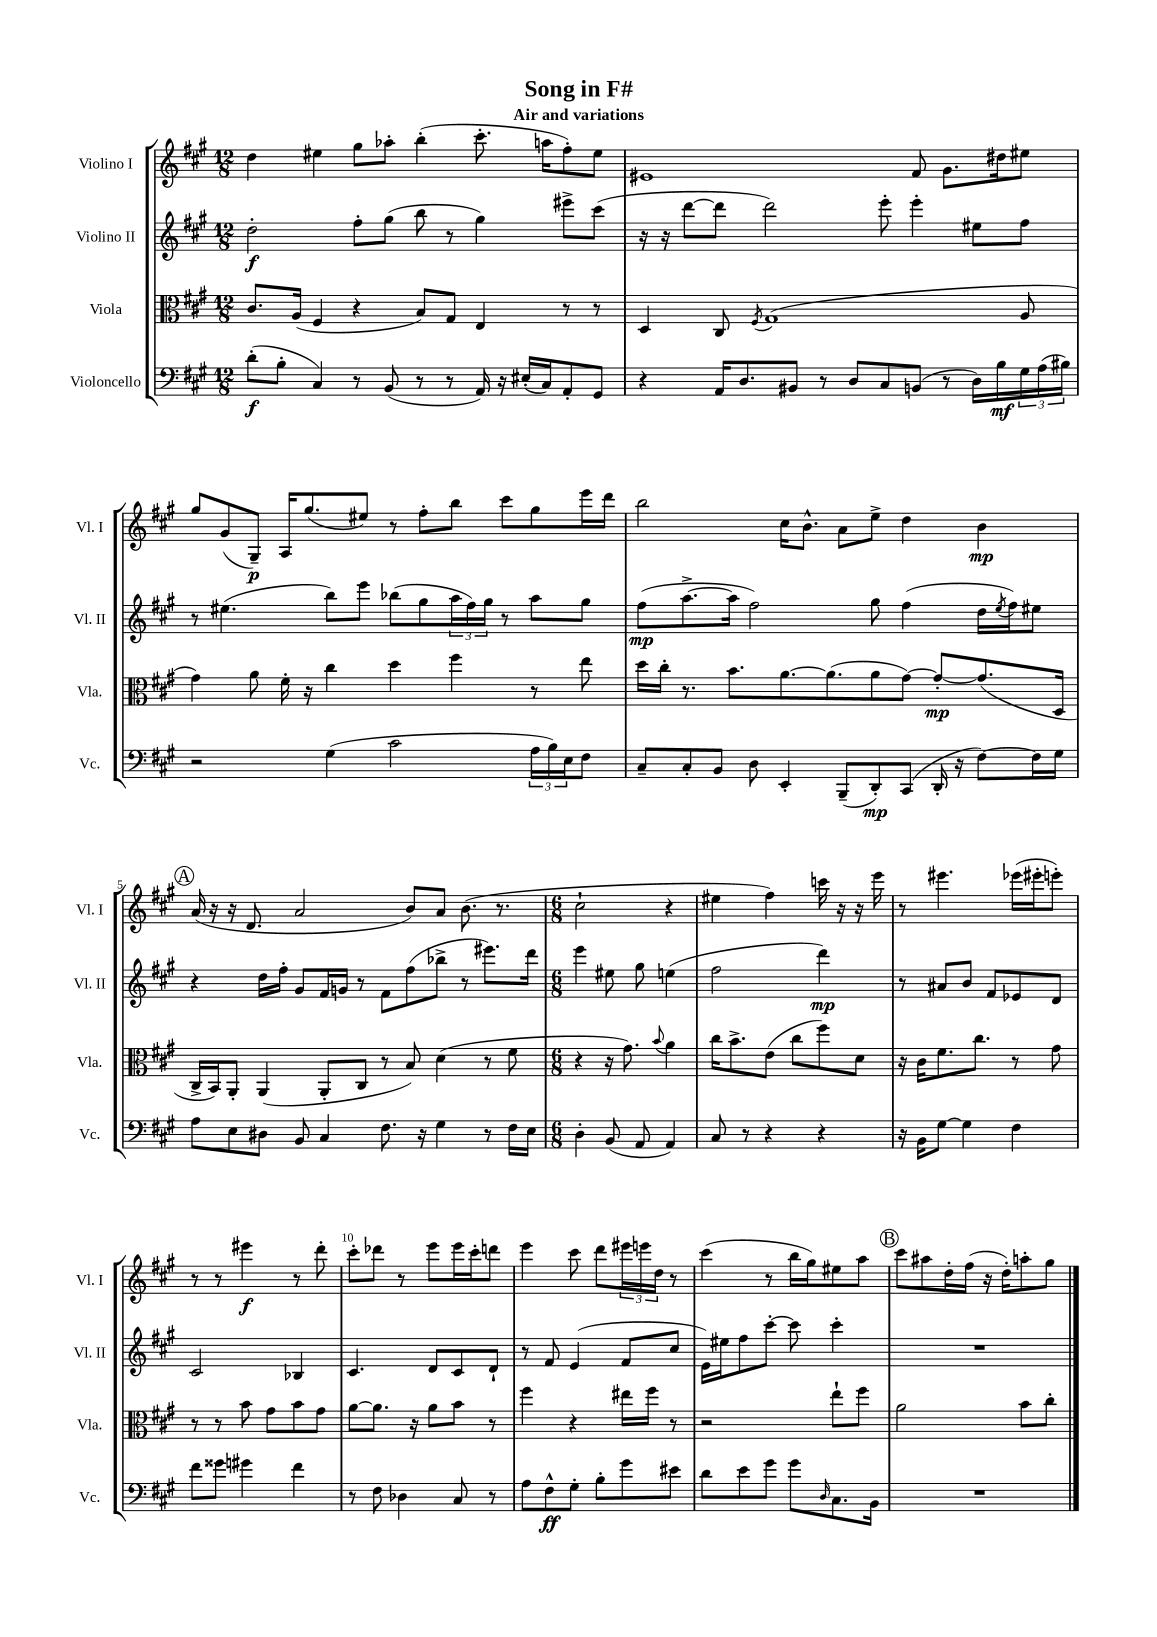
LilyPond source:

\header { title = "Song in F#" subtitle = "Air and variations" }
<<
\new StaffGroup <<
\new Staff = "s0" \with { instrumentName = "Violino I" shortInstrumentName = "Vl. I" } {
    \clef treble \key a \major \numericTimeSignature \time 12/8
    d''4 eis''4 gis''8 aes''8-. b''4-.( cis'''8.-. a''16 fis''8-.) eis''8 |
    eis'1 fis'8 gis'8. dis''16 eis''8 |
    gis''8 gis'8( gis8--\p) a16 gis''8.( eis''8) r8 fis''8-. b''8 cis'''8 gis''8 e'''16 d'''16 |
    b''2 cis''16 b'8.-^ a'8 e''8-> d''4 b'4\mp |
    \mark \markup { \circle "A" } a'16( r16 r16 d'8. a'2 b'8) a'8 b'8.( r8. |
    \numericTimeSignature \time 6/8 cis''2-! r4 |
    eis''4 fis''4) c'''16 r16 r16 e'''16 |
    r8 eis'''4. ees'''16( eis'''16-. e'''8-.) |
    r8 r8 eis'''4\f r8 d'''8-. |
    cis'''8-. des'''8 r8 e'''8 e'''16 cis'''16-. d'''8 |
    e'''4 cis'''8 d'''8 \tuplet 3/2 { eis'''16 e'''16 d''16 } r8 |
    cis'''4( r8 b''16 gis''16) eis''8 a''8 |
    \mark \markup { \circle "B" } cis'''8 ais''8 d''16-. fis''16( r16 d''16-.) a''8-. gis''8 \bar "|." |
}
\new Staff = "s1" \with { instrumentName = "Violino II" shortInstrumentName = "Vl. II" } {
    \clef treble \key a \major \numericTimeSignature \time 12/8
    d''2-.\f fis''8-. gis''8( b''8 r8 gis''4) eis'''8-> cis'''8( |
    r16 r16 d'''8~ d'''8 d'''2) e'''8-. e'''4-. eis''8 fis''8 |
    r8 eis''4.( b''8) e'''8 bes''8( gis''8 \tuplet 3/2 { a''16 fis''16) gis''16 } r8 a''8 gis''8 |
    fis''8\mp( a''8.~-> a''16 fis''2) gis''8 fis''4( d''16 \acciaccatura { e''8 } fis''16) eis''8 |
    \mark \markup { \circle "A" } r4 d''16 fis''16-. gis'8 fis'16 g'16 r8 fis'8 fis''8( bes''8-> r8 eis'''8.) d'''16 |
    \numericTimeSignature \time 6/8 e'''4 eis''8 gis''8 e''4( |
    fis''2 d'''4\mp) |
    r8 ais'8 b'8 fis'8 ees'8 d'8 |
    cis'2 bes4 |
    cis'4. d'8 cis'8 d'8-! |
    r8 fis'8 e'4( fis'8 cis''8 |
    e'16) eis''16 fis''8 cis'''8~-. cis'''8 cis'''4-. |
    \mark \markup { \circle "B" } R2. \bar "|." |
}
\new Staff = "s2" \with { instrumentName = "Viola" shortInstrumentName = "Vla." } {
    \clef alto \key a \major \numericTimeSignature \time 12/8
    cis'8. a16( fis4 r4 b8) gis8 e4 r8 r8 |
    d4 cis8 \acciaccatura { fis8 } gis1( a8 |
    gis'4) a'8 fis'16-. r16 cis''4 d''4 fis''4 r8 e''8 |
    d''16 cis''16-. r8. b'8. a'8.~ a'8.( a'8 gis'8~) gis'8~-.\mp gis'8.( d16 |
    \mark \markup { \circle "A" } cis16-> b,16) a,8-. a,4( a,8-. cis8 r8 b8) d'4( r8 fis'8 |
    \numericTimeSignature \time 6/8 r4 r16 gis'8.) \appoggiatura { b'8 } a'4 |
    cis''16 b'8.-> e'8( cis''8 fis''8) d'8 |
    r16 cis'16 fis'8. cis''8. r8 gis'8 |
    r8 r8 b'8 gis'8 b'8 gis'8 |
    a'8~ a'8. r16 a'8 b'8 r8 |
    fis''4 r4 eis''16 fis''16 r8 |
    r2 e''8-! fis''8 |
    \mark \markup { \circle "B" } a'2 b'8 cis''8-. \bar "|." |
}
\new Staff = "s3" \with { instrumentName = "Violoncello" shortInstrumentName = "Vc." } {
    \clef bass \key a \major \numericTimeSignature \time 12/8
    d'8-.\f( b8-. cis4) r8 b,8( r8 r8 a,16) r16 eis16-.( cis16) a,8-. gis,8 |
    r4 a,16 d8. bis,8 r8 d8 cis8 b,8( r8 d16) b16\mf \tuplet 3/2 { gis16 a16( bis16) } |
    r2 gis4( cis'2 \tuplet 3/2 { a16 b16) e16 } fis8 |
    cis8-- cis8-. b,8 d8 e,4-. b,,8--( d,8-.\mp) cis,8( d,16-. r16 fis8~) fis16 gis16 |
    \mark \markup { \circle "A" } a8 e8 dis8 b,8 cis4 fis8. r16 gis4 r8 fis16 e16 |
    \numericTimeSignature \time 6/8 d4-. b,8( a,8 a,4) |
    cis8 r8 r4 r4 |
    r16 b,16 gis8~ gis4 fis4 |
    fis'8 gisis'8 gis'4 fis'4 |
    r8 fis8 des4 cis8 r8 |
    a8 fis8-^\ff gis8-. b8-. gis'8 eis'8 |
    d'8 e'8 gis'8 gis'8 \grace { d16 } cis8. b,16 |
    \mark \markup { \circle "B" } R2. \bar "|." |
}
>>
>>
\layout { \context { \Score \override BarNumber.break-visibility = ##(#f #t #t) barNumberVisibility = #(every-nth-bar-number-visible 5) } }
